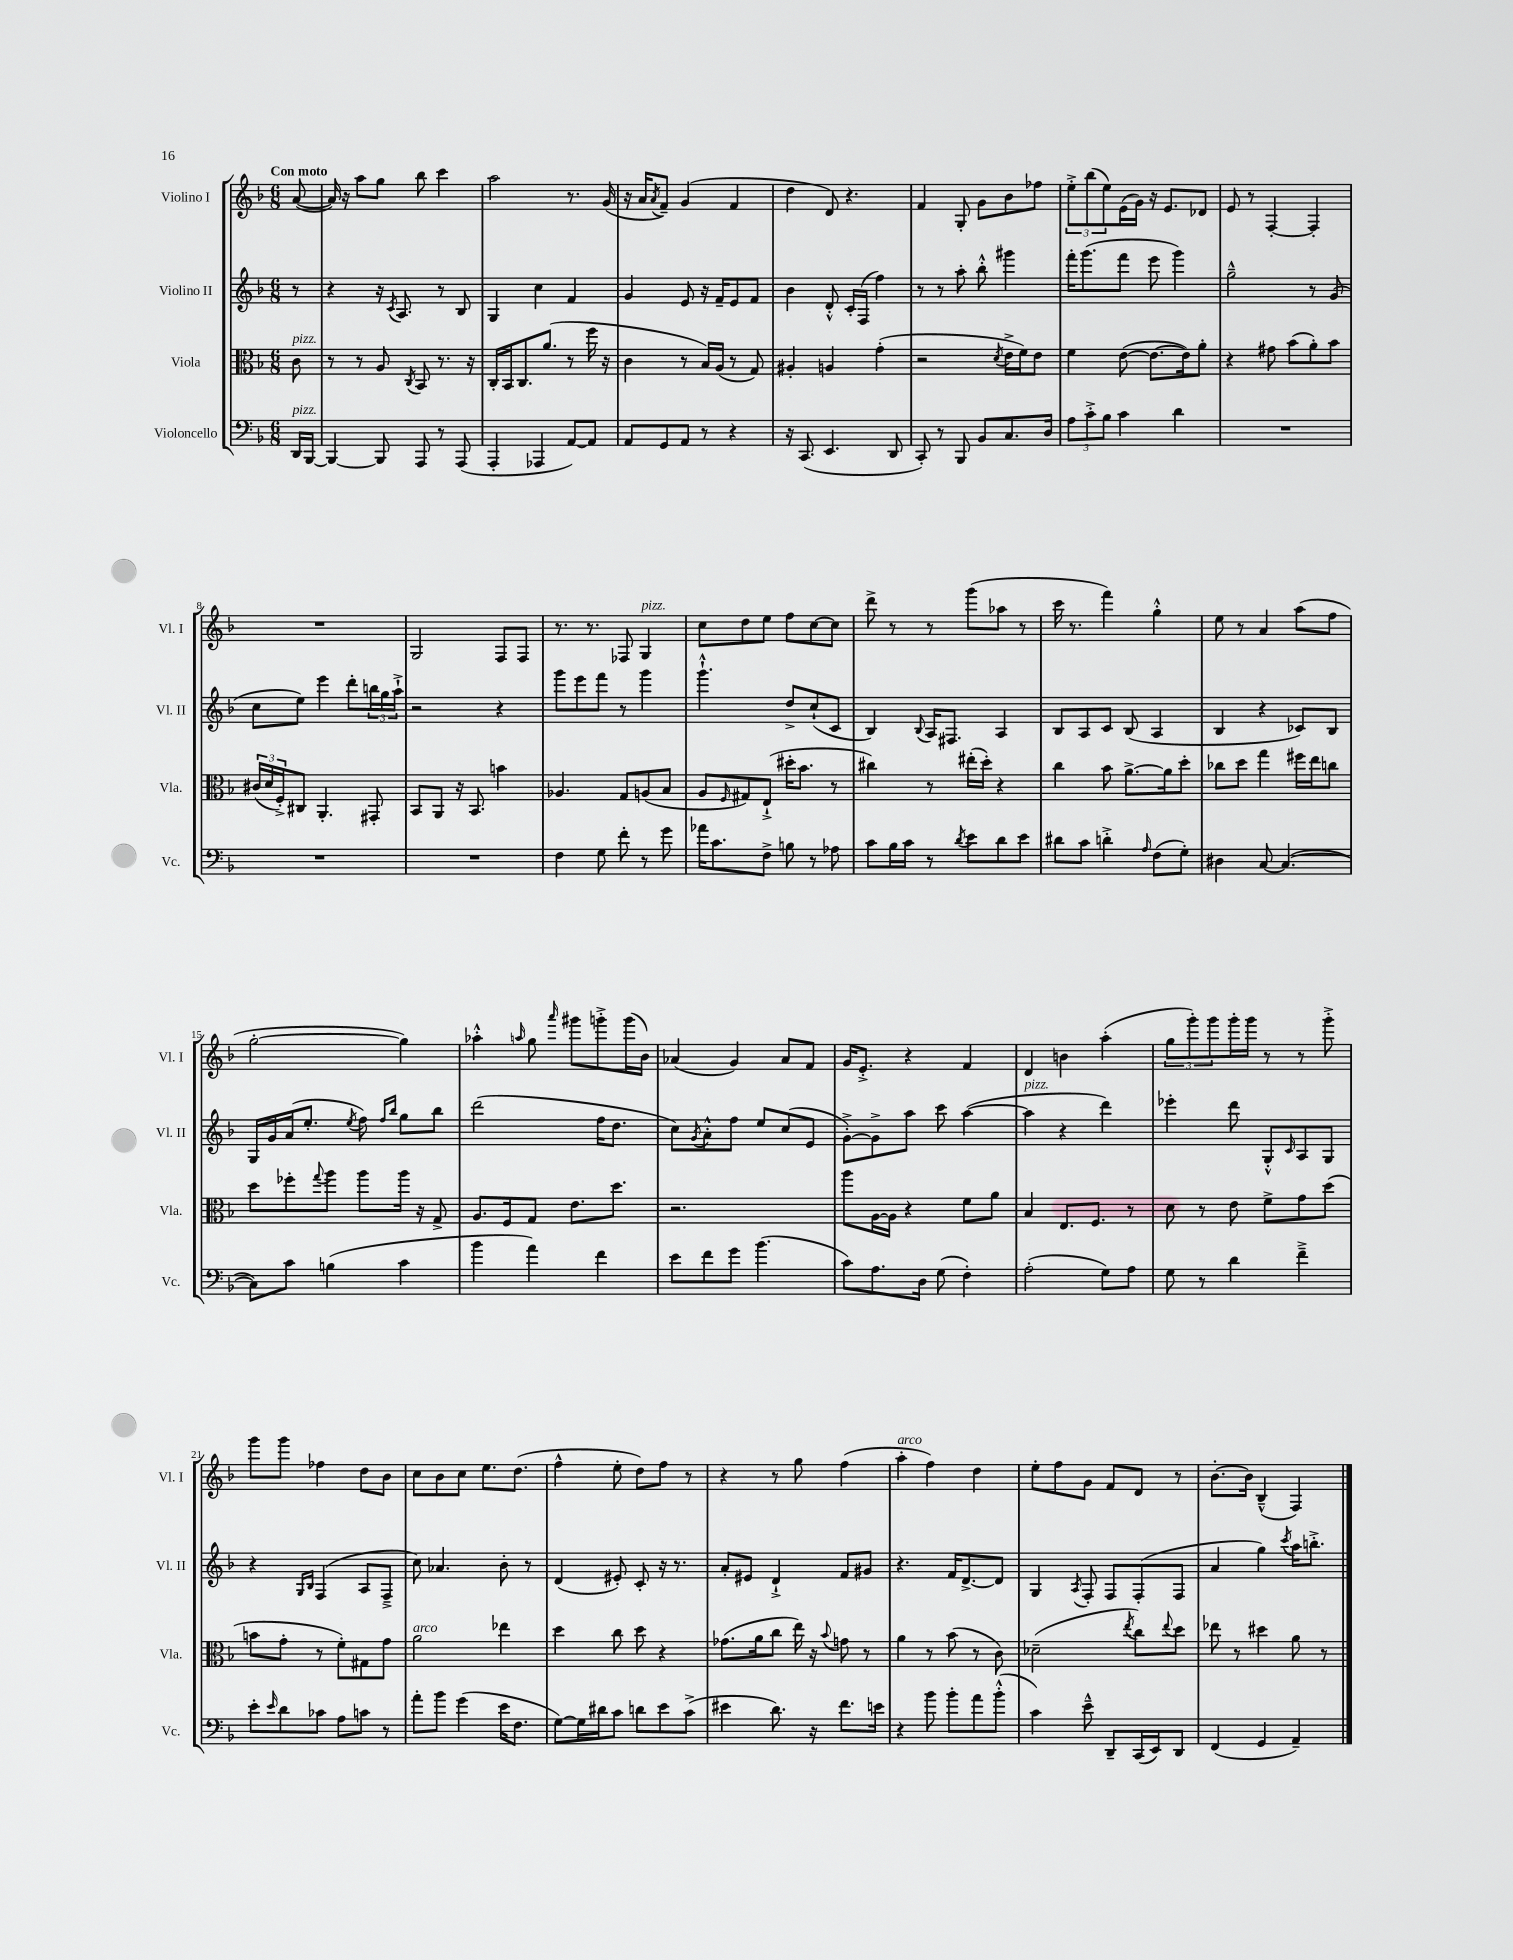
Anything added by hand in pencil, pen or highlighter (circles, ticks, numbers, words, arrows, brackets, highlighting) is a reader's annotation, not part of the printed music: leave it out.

**kern	**kern	**kern	**kern
*part4	*part3	*part2	*part1
*staff4	*staff3	*staff2	*staff1
*I"Violoncello	*I"Viola	*I"Violino II	*I"Violino I
*I'Vc.	*I'Vla.	*I'Vl. II	*I'Vl. I
*clefF4	*clefC3	*clefG2	*clefG2
*k[b-]	*k[b-]	*k[b-]	*k[b-]
*M6/8	*M6/8	*M6/8	*M6/8
=	=	=	=
!	!	!	!LO:TX:a:B:t=Con moto
!	!LO:TX:a:i:t=pizz.	!	!
!LO:TX:a:i:t=pizz.	!	!	!
16DD/LL	8c\	8r	([8a/
[16BBB-/JJ	.	.	.
=1	=1	=1	=1
4BBB-/_	8r	4r	16a/])
.	.	.	16r
.	8r	.	8aa\L
8BBB-/]	8A/	16r	8gg\J
.	.	8qc/	.
.	.	8.A/	.
.	8qC/	.	.
8AAA/	8BB-/	.	8bb-\
8r	8.r	8r	4ccc\
(8AAA/	.	8B-/	.
.	16r	.	.
=2	=2	=2	=2
4AAA'/	16C'/LL	4G/	2aa\
.	16BB-/J	.	.
.	8.C/	.	.
4AAA-X/	.	4cc\	.
.	(8.a/J	.	.
[8AA/L)	8r	4f/	8.r
8AA/J]	16ff\	.	.
.	16r	.	(16g/
=3	=3	=3	=3
8AA/L	4c\	4g/	16r
.	.	.	16a/KL
.	.	.	8qa/
8GG/	.	.	8f~/J)
8AA/J	8r	8e/	(4g/
8r	16B-/LL)	16r	.
.	(16A/JJ	16f~/KL	.
4r	8r	8e/	4f/
.	8G/)	8f/J	.
=4	=4	=4	=4
16r	4A#X'/	4b-\	4dd\
(8.CC/	.	.	.
4.EE/	4An/	8d'^^/	8d/)
.	.	16c'/LL	4.r
.	.	(16F/JJ	.
.	(4g'\	4ff\)	.
8DD/	.	.	.
=5	=5	=5	=5
8CC'/)	2r	8r	4f/
8r	.	8r	.
8BBB-/	.	8aa'\	8G'/
8BB-/L	.	8bb-'^^\	8g\L
.	8qd/	.	.
8.C/	16e^\LL	4ggg#X\	8b-\
.	16f\J)	.	.
.	8e\J	.	8ff-X\J
16D/Jk	.	.	.
=6	=6	=6	=6
12A\L	4f\	16fff'\KL	12ee'^\L
.	.	(8.ggg\	.
12c'^\	.	.	(12bb-\
12B-\J	.	.	12ee\)
4c\	([8e\	8fff\J	(16e\L
.	.	.	16g\JJ)
.	8.e\L_	8eee\	16r
.	.	.	8.e/L
4d\	.	4ggg\)	.
.	16e\k])	.	.
.	8a'\J	.	8d-X/J
=7	=7	=7	=7
2.r	4r	2gg~^^\	8e/
.	.	.	8r
.	8g#X\	.	[4F'/
.	(8b-\L	.	.
.	8a'\)	8r	4F'/]
.	8b-\J	(8g/	.
!!LO:LB:g=z
=8	=8	=8	=8
2.r	(24c#X/LL	8cc\L	2.r
.	24d/	.	.
.	24F'^/J)	.	.
.	8C#X/J	8ee\J)	.
.	4.AA'/	4eee\	.
.	.	8ddd'\L	.
.	8GG#X'/	24bbn\L	.
.	.	24gg\	.
.	.	24aa`^\JJ	.
=9	=9	=9	=9
2.r	8BB-/L	2r	2G/
.	8AA/J	.	.
.	16r	.	.
.	8.BB-/	.	.
.	4bn\	4r	8F/L
.	.	.	8F/J
=10	=10	=10	=10
4F\	4.A-X/	8ggg\L	8.r
.	.	8eee\	.
.	.	.	8.r
8G\	.	8fff\J	.
8f'\	8G/L	8r	8F-X/
!	!	!	!LO:TX:a:i:t=pizz.
8r	(8An/	4ggg\	4G/
8g\	8B-/J	.	.
=11	=11	=11	=11
16a-X\KL	8A/L	4.ggg`^^\	8cc\L
8.c\	.	.	.
.	16qqF/	.	.
.	8G#X/)	.	8dd\
8F^\J	(8E`^/J	.	8ee\J
8Bn\	16dd#X'\KL	8dd^/L	8ff\L
.	8.b-\J	.	.
8r	.	(8cc`/	[8cc\
8A-X\	8r	8c/J	8cc\J]
=12	=12	=12	=12
8c\L	4cc#X\)	4B-/)	8ddd^\
16B-\L	.	.	8r
16c\JJ	.	.	.
.	.	8qqB-/	.
8r	8r	16A/KL	8r
.	.	8.F#X/J	.
8qd/	.	.	.
8e\L	(16ee#X'\LL	.	(8ggg\L
.	16dd'\JJ)	.	.
8d\	4r	4A/	8aa-X\J
8e\J	.	.	8r
=13	=13	=13	=13
8d#X\L	4cc\	8B-/L	16ccc\
.	.	.	8.r
8c\J	.	8A/	.
4dn'^\	8b-\	8c/J	4fff\)
.	[8.a^\L	(8B-/	.
16qqA/	.	.	.
(8F\L	.	4A/	4gg'^^\
.	16a\k]	.	.
8G'\J)	8dd'\J	.	.
=14	=14	=14	=14
4D#X\	8cc-X\L	4B-/	8ee\
.	8dd\J	.	8r
[8C/	4gg\	4r	4a/
(4.C/_	.	.	.
.	16ff#X\LL	8c-X/L)	(8aa\L
.	16ee\J	.	.
.	8ccn\J	8B-/J	8ff\J
!!LO:LB:g=z
=15	=15	=15	=15
8C\L])	8dd\L	16G/LL	[2gg'\
.	.	16g/	.
8c\J	8ff-X'\	(16a/J	.
.	.	8.ee'/J	.
.	8qqgg/	.	.
(4Bn\	8aa\J	.	.
.	.	8qee/	.
.	8aa\L	8ff\)	.
.	.	16qqff/LL	.
.	.	16qqbb-/JJ	.
4c\	16aa\Jk	8gg\L	4gg\])
.	16r	.	.
.	8G^/	8bb-\J	.
=16	=16	=16	=16
4b-\	8.A/L	(2ddd\	4aa-X'^^\
.	16F/k	.	.
.	.	.	16qqaan/
4a\)	8G/J	.	8gg\
.	.	.	16qqaaa/
.	8.e\L	.	8ggg#X\L
4f\	.	16ff\KL	8gggn'^\
.	8.dd\J	8.dd\J	.
.	.	.	(16ggg\L
.	.	.	16b-\JJ)
=17	=17	=17	=17
8e\L	2.r	8cc\L)	(4a-X/
.	.	8qg/	.
8f\	.	8a'^^\	.
8g\J	.	8ff\J	4g/)
(4.b-\	.	8ee/L	.
.	.	(8cc/	8a-/L
.	.	8e/J	8f/J
=18	=18	=18	=18
8c\L)	8aa\L	[8g'^\L)	16g/KL
.	.	.	8.e'^/J
8.A\	[16A\L	8g^\]	.
.	16A\JJ]	.	.
.	4r	8aa\J	4r
16D\Jk	.	.	.
(8G\	.	8ccc\	.
4F'\)	8f\L	([4aa\	4f/
.	8a\J	.	.
=19	=19	=19	=19
!	!	!LO:TX:a:i:t=pizz.	!
(2A'\	4B-/	4aa\]	4d/
.	8.E/L	4r	4bn\
.	8.F/J	.	.
8G\L)	.	4ddd\)	(4aa'\
8A\J	8r	.	.
=20	=20	=20	=20
8G\	8d\	4eee-X'\	12gg\L
.	.	.	12ggg'\)
8r	8r	.	.
.	.	.	12ggg\
4d\	8e\	8ddd\	16ggg'\L
.	.	.	16ggg\JJ
.	8f^\L	8G'^^/L	8r
.	.	16qqc/	.
4f~^\	8g\	8A/	8r
.	(8dd\J	8G/J	8ggg'^\
!!LO:LB:g=z
=21	=21	=21	=21
8e'\L	8bn\L	4r	8ggg\L
16qqe/	.	.	.
8d\	8g'\J	.	8ggg\J
.	.	16qqG/LL	.
.	.	16qqB-/JJ	.
8c-X\J	8r	(4F/	4ff-X\
8A\L	8f'\L)	.	.
8cn\J	8G#X\	8A/L	8dd\L
8r	8g\J	8F~^/J	8b-\J
=22	=22	=22	=22
!	!LO:TX:a:i:t=arco	!	!
8a'\L	2a\	8cc\)	8cc\L
8b-\J	.	4.a-X/	8b-\
(4g\	.	.	8cc\J
.	.	.	8.ee\L
16e\KL	4ee-X\	8b-'\	.
8.F\J	.	.	(8.dd\J
.	.	8r	.
=23	=23	=23	=23
[8G\L)	4dd\	(4d/	4ff^^\
16G\L]	.	.	.
16d#X\J	.	.	.
8c\J	8cc\	8e#X'/)	8ee'\
8dn\L	8dd\	8c'/	8dd\L)
8e\	4r	16r	8ff\J
.	.	8.r	.
(8c^\J	.	.	8r
=24	=24	=24	=24
4e#X\	(8.g-X\L	8a'/L	4r
.	.	8e#X/J	.
.	16a\k	.	.
8.d\)	8cc\J	4d`^/	8r
.	16ee\)	.	8gg\
16r	16r	.	.
.	8qqb-/	.	.
8.f\L	8gn\	8f/L	(4ff\
.	8r	8g#X/J	.
16en\Jk	.	.	.
=25	=25	=25	=25
!	!	!	!LO:TX:a:i:t=arco
4r	4a\	4.r	4aa'\
8b-\	8r	.	4ff\)
8b-'\L	(8b-\	16f/KL	.
.	.	[8.d^/	.
8a\	8r	.	4dd\
(8b-'^^\J	8c\)	8d/J]	.
=26	=26	=26	=26
4c\)	(2d-X~\	4G/	8ee'\L
.	.	.	8ff\
.	.	8qA/	.
8e~^^\	.	8F'/	8g\J
8DD~/L	.	8F/L	8f/L
.	8qee/	.	.
(16CC/L	8cc\L)	(8F'/	8d/J
16EE/J)	.	.	.
.	8qqee/	.	.
8DD/J	8dd\J	8F/J	8r
=27	=27	=27	=27
(4FF/	8ee-X\	4a/	[8.b-'\L
.	8r	.	.
.	.	.	16b-\Jk]
4GG/	4dd#X\	4gg\)	(4B-~^^/
.	.	8qccc/	.
4AA~/)	8a\	16aa\KL	4F/)
.	.	8.bbn'^\J	.
.	8r	.	.
==	==	==	==
*-	*-	*-	*-
